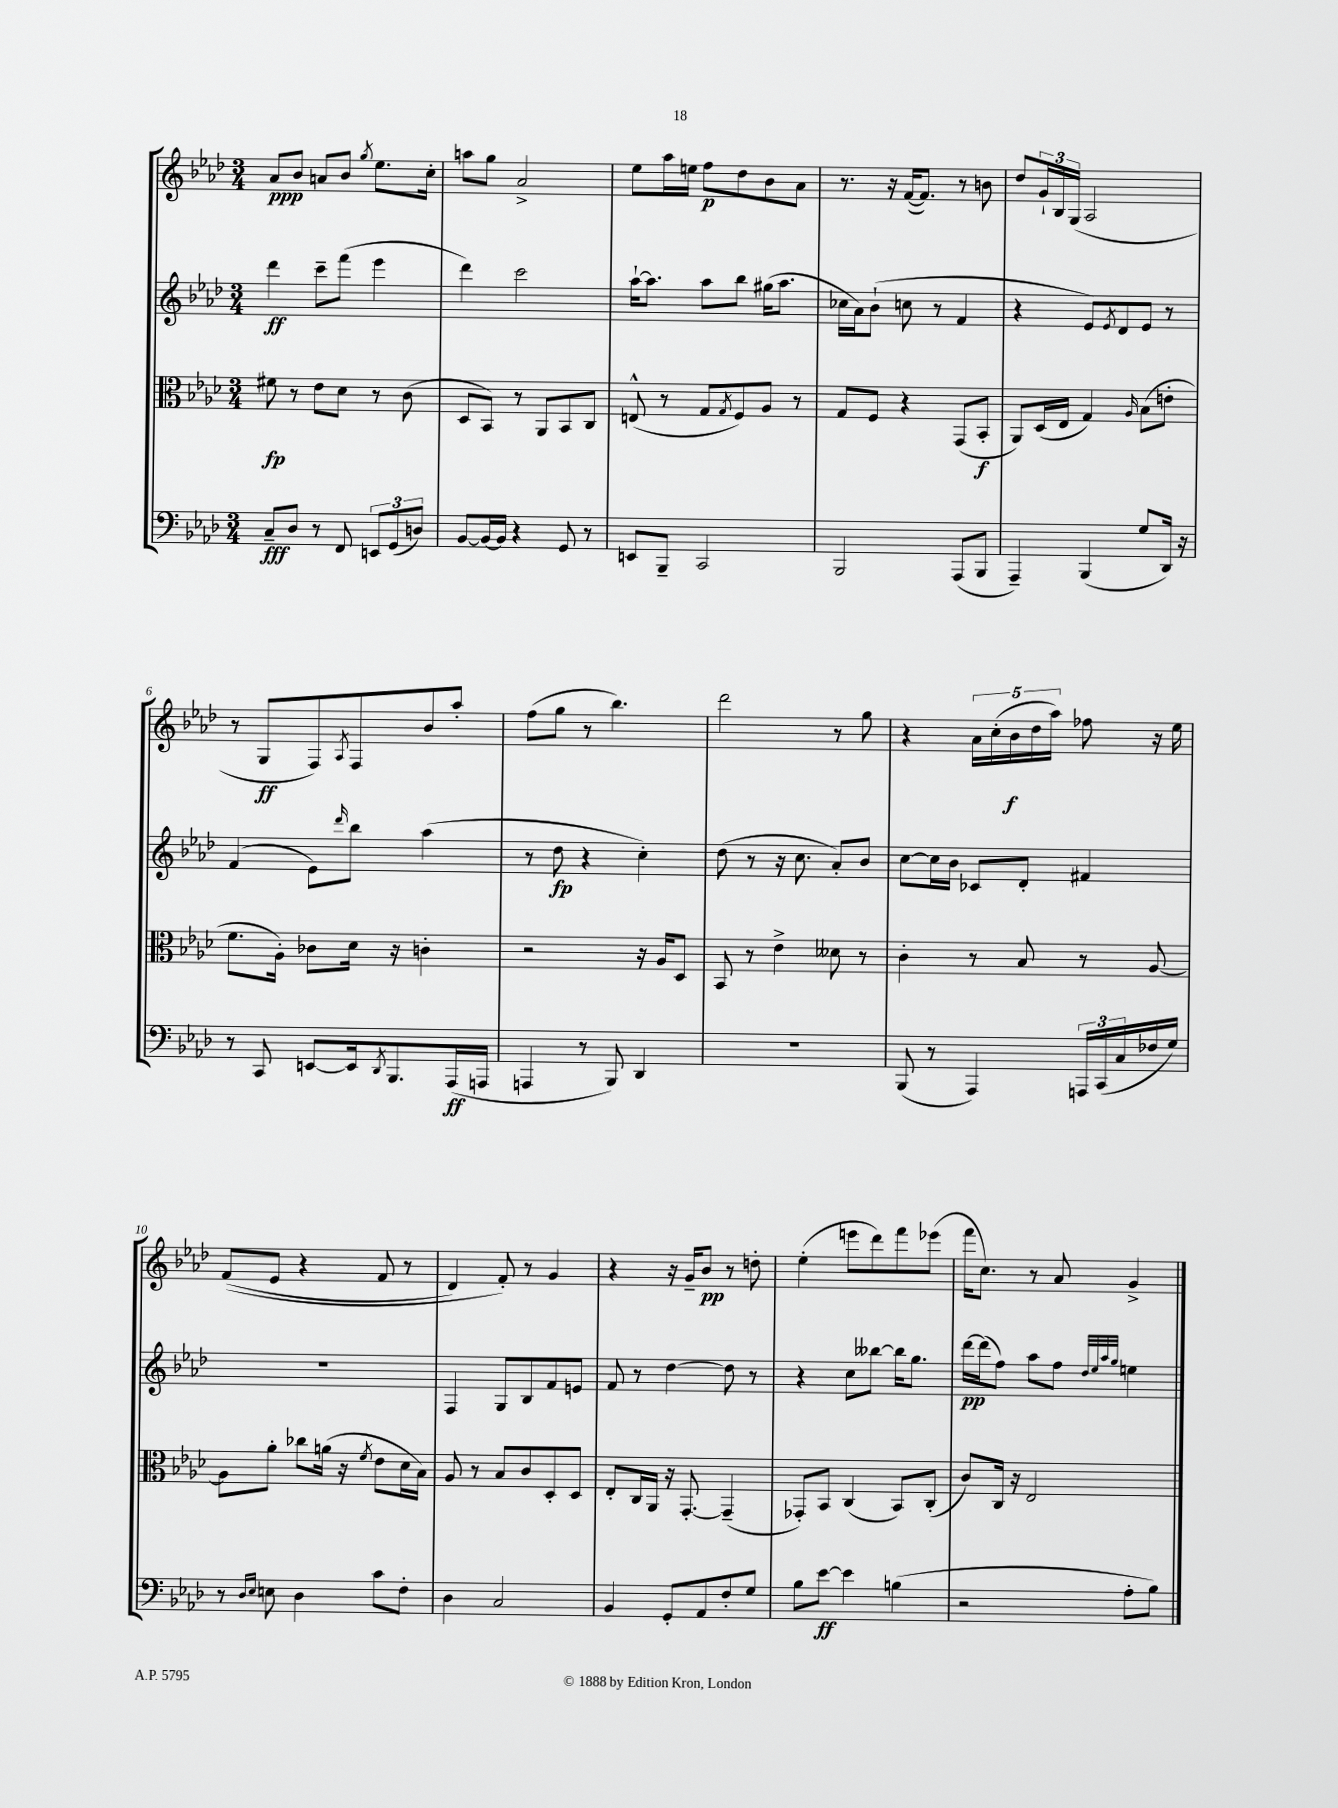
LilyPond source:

<<
\new StaffGroup <<
\new Staff = "s0" {
    \clef treble \key aes \major \numericTimeSignature \time 3/4
    aes'8\ppp bes'8 a'8 bes'8 \acciaccatura { g''8 } ees''8. c''16-. |
    a''8 g''8 aes'2-> |
    ees''8 aes''16 e''16 f''8\p des''8 bes'8 aes'8 |
    r8. r16 f'16~( f'8.) r8 b'8 |
    des''8 \tuplet 3/2 { g'16-! bes16 g16( } aes2 |
    r8 g8\ff f8) \acciaccatura { aes8 } f8 bes'8 aes''8-. |
    f''8( g''8 r8 bes''4.) |
    des'''2 r8 g''8 |
    r4 \tuplet 5/4 { aes'16 c''16-.( bes'16\f des''16 aes''16) } fes''8 r16 ees''16 |
    f'8(\( ees'8 r4 f'8 r8 |
    des'4) f'8-.\) r8 g'4 |
    r4 r16 g'16-- bes'8\pp r8 d''8-. |
    ees''4-.( e'''8 des'''8) f'''8 ees'''8( |
    f'''16 c''8.) r8 aes'8 g'4-> \bar "|." |
}
\new Staff = "s1" {
    \clef treble \key aes \major \numericTimeSignature \time 3/4
    des'''4\ff c'''8-- f'''8( ees'''4 |
    des'''4) c'''2 |
    aes''16~-! aes''8. aes''8 bes''8 gis''16( aes''8. |
    ces''16 aes'16) bes'8-!( c''8 r8 f'4 |
    r4 ees'8) \acciaccatura { ees'8 } des'8 ees'8 r8 |
    f'4( ees'8) \grace { des'''16 } bes''8 aes''4( |
    r8 des''8\fp r4 c''4-.) |
    des''8( r8 r16 c''8. aes'8-.) bes'8 |
    c''8~ c''16 bes'16 ces'8 des'8-. fis'4 |
    R2. |
    f4 g8 bes8 f'8 e'8 |
    f'8 r8 des''4~ des''8 r8 |
    r4 c''8 beses''8~ beses''16 g''8. |
    des'''16~\pp des'''16( f''8) aes''8 f''8 \grace { des''32 ees''32 aes''32 g''32 } e''4 \bar "|." |
}
\new Staff = "s2" {
    \clef alto \key aes \major \numericTimeSignature \time 3/4
    fis'8\fp r8 ees'8 des'8 r8 c'8( |
    des8 bes,8) r8 aes,8 bes,8 c8 |
    e8-^( r8 g8 \acciaccatura { g8 } f8) aes8 r8 |
    g8 f8 r4 g,8( bes,8-.\f |
    aes,8) des16( ees16 g4) \grace { aes16 } bes8( e'8-. |
    f'8. aes16-.) ces'8 des'16 r16 c'4-. |
    r2 r16 aes16 des8 |
    bes,8 r8 ees'4-> deses'8 r8 |
    c'4-. r8 bes8 r8 aes8~ |
    aes8 aes'8-. ces''8 a'16( r16 \acciaccatura { f'8 } ees'8 des'16 bes16) |
    aes8 r8 bes8 c'8 des8-. des8 |
    ees8-. c16 aes,16 r16 g,8.~-. g,4--( |
    ges,8-.) bes,8 c4( bes,8) c8-.( |
    c'8) c16 r16 ees2 \bar "|." |
}
\new Staff = "s3" {
    \clef bass \key aes \major \numericTimeSignature \time 3/4
    c8--\fff des8 r8 f,8 \tuplet 3/2 { e,8 g,8( d8) } |
    bes,8~ bes,16~ bes,16 r4 g,8 r8 |
    e,8 bes,,8-- c,2 |
    bes,,2 aes,,8( bes,,8 |
    aes,,4--) bes,,4( g8 des,16) r16 |
    r8 c,8 e,8~ e,16 \acciaccatura { des,8 } bes,,8. aes,,16\ff( a,,16 |
    a,,4 r8 bes,,8) des,4 |
    R2. |
    bes,,8( r8 aes,,4) \tuplet 3/2 { a,,16 c,16( c16 } fes16 g16) |
    r8 \grace { des16 ees16 } e8 des4 c'8 f8-. |
    des4 c2 |
    bes,4 g,8-. aes,8 f8-. g8 |
    bes8 ees'8~\ff ees'4 b4( |
    r2 aes8-. bes8) \bar "|." |
}
>>
>>
